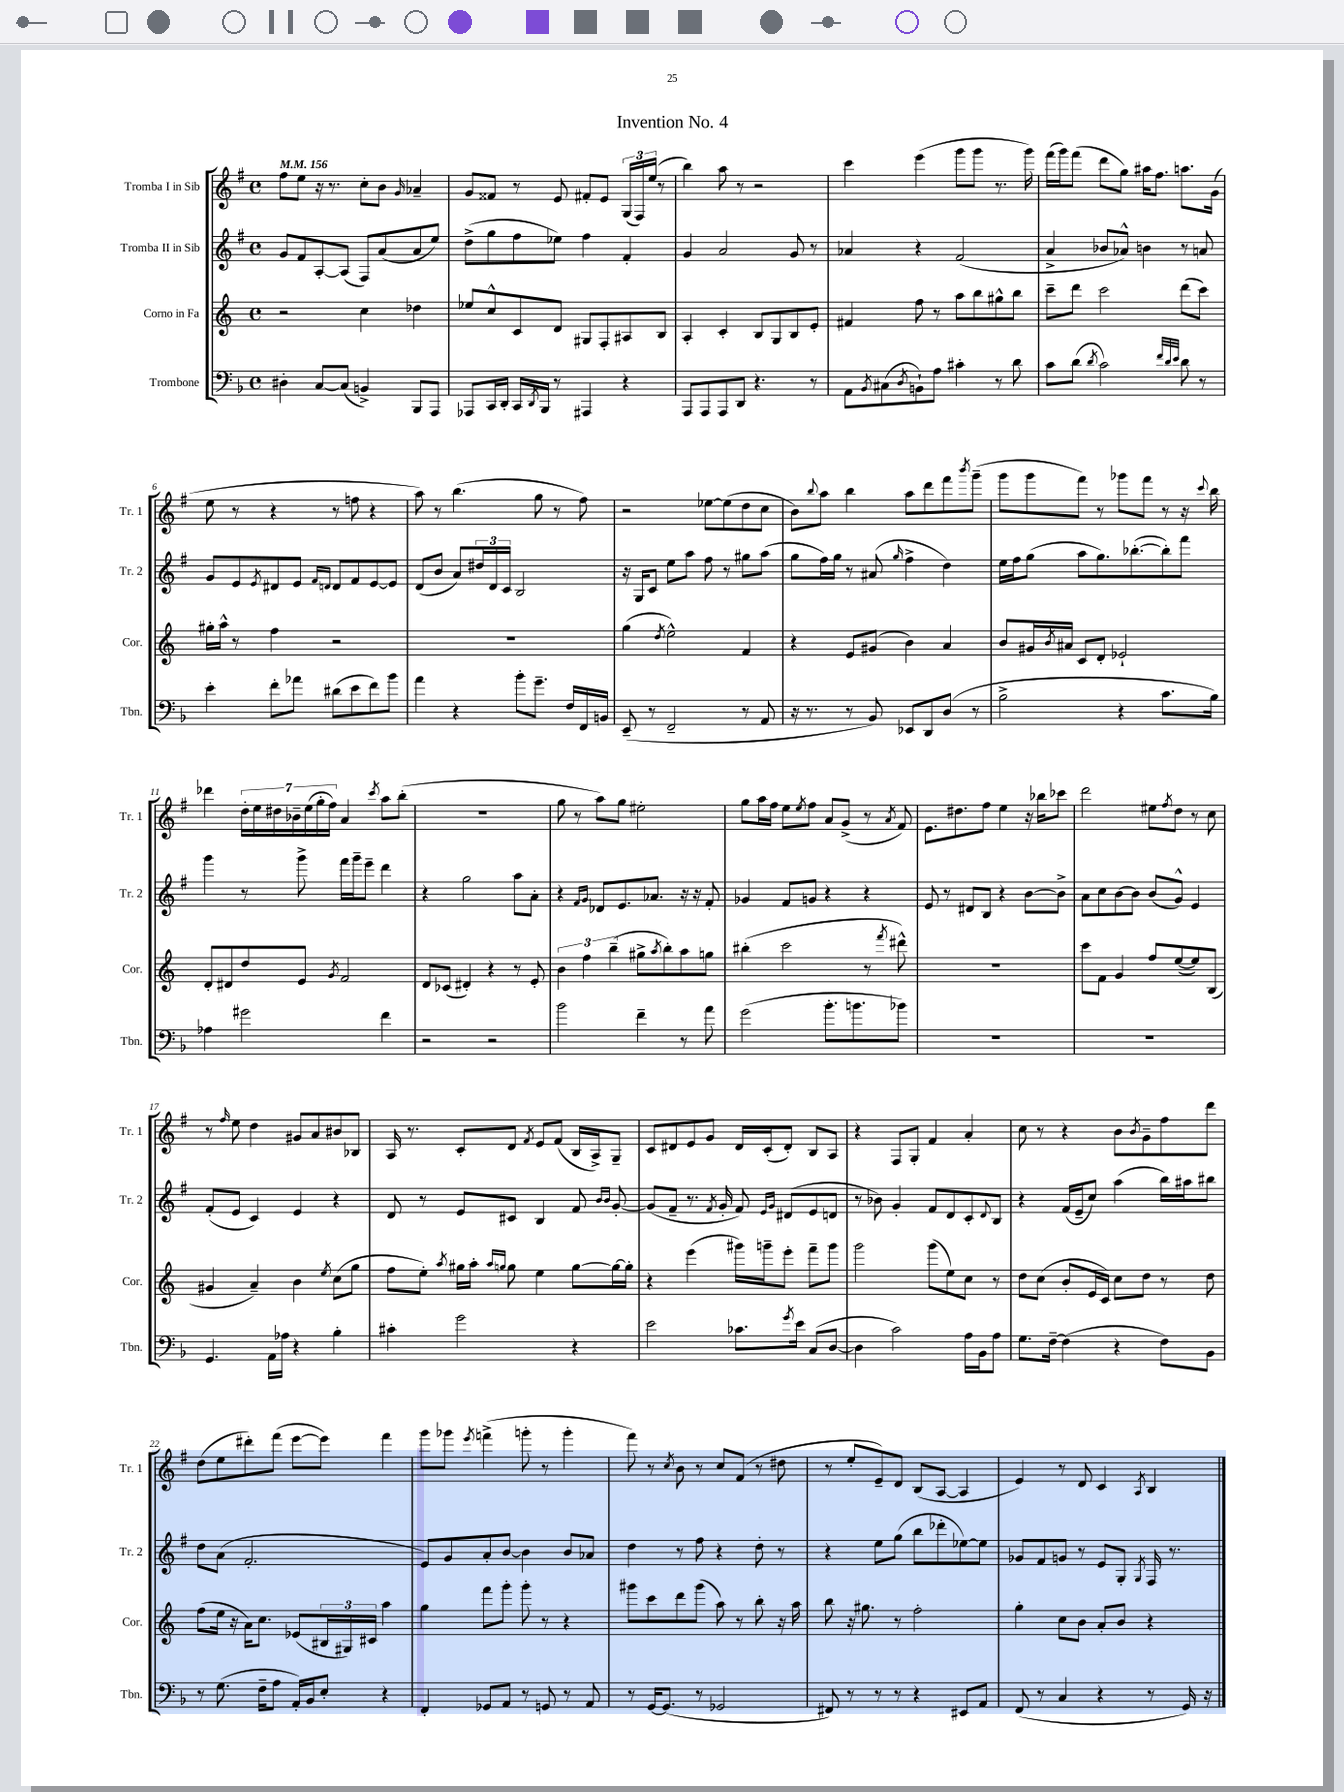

**kern	**kern	**kern	**kern
*staff4	*staff3	*staff2	*staff1
*clefF4	*clefG2	*clefG2	*clefG2
*k[b-]	*k[]	*k[f#]	*k[f#]
*M4/4	*M4/4	*M4/4	*M4/4
*met(c)	*met(c)	*met(c)	*met(c)
*MM156	*MM156	*MM156	*MM156
4D#'	2r	8g	8ff#
.	.	8f#	8ee
[8C	.	[8A'	16r
.	.	.	8.r
(8C]	.	(8A]	.
4BB^)	4cc	8F#)	8cc'
.	.	(8a	8b
.	.	.	16qqg
8BBB-	4dd-	8a	4a-~
8AAA	.	8ee)	.
=	=	=	=
8AAA-	8ee-	(8dd^	8g
16CC	8cc^^	8gg	8f##
16DD'	.	.	.
16CC	8c	8ff#	8r
8qDD	.	.	.
16BBB-	.	.	.
8r	8d	8ee-)	8e
4AAA#	8G#	4ff#	8f#'
.	8F'	.	8e
4r	8A#	4f#'	(24G
.	.	.	24F#)
.	.	.	(24ee
.	8B	.	8r
=	=	=	=
8AAA	4A'	4g	4bb)
8AAA	.	.	.
8AAA	4c'	2a	8aa
8DD	.	.	8r
4.r	8B	.	2r
.	8G	.	.
.	8B	8g	.
8r	8e'	8r	.
=	=	=	=
8AA	4f#	4a-	4ccc
8qBB-	.	.	.
(8C#	.	.	.
8qD	.	.	.
8BB`)	8ff	4r	(4eee
8A	8r	.	.
4c#'	8aa	(2f#	8ggg
.	8bb	.	8ggg
8r	8gg#^^	.	8.r
8d	8bb	.	.
.	.	.	16ggg)
=	=	=	=
8c	8ccc~	4a^	(16fff#
.	.	.	16ggg)
(8d	8ddd	.	(8fff#
8qd	.	.	.
2c)	2ccc	8b-	8ddd
.	.	8a-^^)	8gg)
.	.	4b	16aa#
.	.	.	8.ff#
32qqf	.	.	.
32qqd	.	.	.
32qqe	.	.	.
8d	(8ddd	8r	8.aa
8r	8ccc)	8a	.
.	.	.	(16g
=	=	=	=
4e'	16gg#'	8g	8ee
.	16aa^^	.	.
.	8r	8e	8r
.	.	8qe	.
8f'	4ff	8d#	4r
8a-	.	8e	.
.	.	16qqf#	.
.	.	16qqd	.
(8d#	2r	8d	8r
8e	.	8f#	8ff
8f)	.	[8e	4r
8b-	.	8e]	.
=	=	=	=
4a	1r	(8d	8aa)
.	.	8b	8r
4r	.	8a)	(4.bb
.	.	24dd#	.
.	.	24d	.
.	.	24c	.
8b-'	.	2B	.
8.g~	.	.	8gg
.	.	.	8r
16F	.	.	.
16FF	.	.	8ff#)
16BB	.	.	.
=	=	=	=
(8EE~	(4gg	16r	2r
.	.	16G	.
8r	.	8c	.
.	8qdd	.	.
2FF~	2ee^^)	8ee	.
.	.	8aa	.
.	.	8ff#	[8ee-
.	.	8r	(8ee-]
8r	4f	8gg#	8dd
8AA	.	(8aa	8cc
=	=	=	=
16r	4r	8gg	8b)
8.r	.	.	.
.	.	.	8qqbb
.	.	16ff#)	8aa
.	.	16gg	.
8r	8e	8r	4bb
8BB-)	(8g#	(8a#	.
.	.	16qqgg	.
8EE-	4b)	4ff#^	8aa
8DD	.	.	8ddd
(8D	4a	4dd)	8fff#
.	.	.	8qbbb
8r	.	.	(8ggg~
=	=	=	=
2B-^	8b	16ee	8ggg
.	.	16ff#	.
.	16g#	(8gg	8ggg
.	8qb	.	.
.	16a#	.	.
.	8c	8aa	8fff#)
.	8d'	8.gg)	8r
4r	2e-`	.	8ggg-
.	.	([8.bb-'	.
.	.	.	8fff#
8.c	.	8bb-'])	8r
.	.	8fff#	16r
.	.	.	8qqccc
16B-)	.	.	16bb
=	=	=	=
4A-	8d'	4ggg	4ddd-
.	8d#	.	.
2g#	8dd	8r	28dd'
.	.	.	28ee
.	.	.	28dd#
.	.	.	28b-~
.	8e	8ggg^	.
.	.	.	(28ee
.	.	.	28gg'
.	.	.	28ff#)
.	8qg	.	.
.	2f	16fff#	4a
.	.	16ggg~	.
.	.	8eee~	.
.	.	.	8qccc
4f	.	4ddd	8aa
.	.	.	(8bb'
=	=	=	=
2r	8d	4r	1r
.	(8c-	.	.
.	4d#')	2gg	.
2r	4r	.	.
.	8r	8aa	.
.	8e'	8a'	.
=	=	=	=
2b-	6b	4r	8gg
.	.	.	8r
.	6ff	.	.
.	.	16qqf#	.
.	.	16qqg	.
.	.	8d-	8aa)
.	(6bb~	.	.
.	.	8.e	8gg
4f~	8gg#^	.	2ee#'
.	.	8.a-	.
.	8qaa	.	.
.	8bb')	.	.
8r	8aa	16r	.
.	.	16r	.
8a	8gg	8f#'	.
=	=	=	=
(2g	(4bb#'	4g-	8gg
.	.	.	16aa
.	.	.	16ff#
.	2ccc	8f#	8ee
.	.	.	8qee
.	.	8g	8ff#
8.b-'	.	4r	8a
.	.	.	(8g^
8.b	.	.	.
.	8r	4r	8r
.	8qfff	.	8qa
8b-)	8ddd#^^)	.	8f#)
=	=	=	=
1r	1r	8e	8.e
.	.	8r	.
.	.	.	8.dd#
.	.	8d#	.
.	.	8B	8ff#
.	.	4r	4ee
.	.	[8b	16r
.	.	.	16bb-
.	.	8b^]	8ccc-
=	=	=	=
1r	8ccc	8a	2ddd
.	8f	8cc	.
.	4g	[8b	.
.	.	8b]	.
.	8ff	(8b	8ee#
.	.	.	8qff#
.	([8ee	8g^^)	8dd
.	8ee])	4e	8r
.	(8B	.	8cc
=	=	=	=
4.GG	4g#	(8f#'	8r
.	.	.	16qqff#
.	.	8e	8ee
.	4a~)	4c)	4dd
16AA	.	.	.
16A-	.	.	.
4r	4b	4e	8g#
.	.	.	8a
.	8qee	.	.
4B-'	(8cc	4r	8b#
.	8gg	.	8B-
=	=	=	=
4c#'	8ff	8d	16A
.	.	.	8.r
.	8ee')	8r	.
.	8qaa	.	.
2g	16gg#	8e	8c'
.	16aa'	.	.
.	16qqaa	.	.
.	16qqgg	.	.
.	8gg	8c#	8d
.	.	.	8qf#
.	4ee	4B	8e
.	.	.	(8f#
4r	[8gg	8f#	16B
.	.	.	16A^)
.	.	16qqb	.
.	.	16qqb	.
.	16gg_	[8g'	8G~
.	16gg']	.	.
=	=	=	=
2e	4r	(8g]	8c
.	.	8f#~	8d#
.	(4eee	8.r	8e
.	.	.	8g
.	.	8qf#	.
.	.	16g'	.
8.c-	16ggg#)	8f#)	16d#
.	16ggg~	.	(16c'
.	.	16qqe	.
.	.	16qqg	.
.	8eee'	(8d#	8d#')
8qg	.	.	.
16e	.	.	.
(8C	8fff~	8e	8B
[8D	8ggg	8d	8A
=	=	=	=
4D]	2ggg	8r	4r
.	.	8b-)	.
2c)	.	4g'	8F#
.	.	.	8G'
.	(8ggg	8f#	4f#
.	8ee)	8d	.
16A	8cc	8c'	4a'
16BB-	.	.	.
.	.	8qqd	.
8A	8r	8B	.
=	=	=	=
8.G	8dd	4r	8cc
.	(8cc	.	8r
[16F~	.	.	.
(4F]	8b'	(16f#	4r
.	.	16e~	.
.	16e	8cc)	.
.	16c)	.	.
4r	8cc	(4aa	8b
.	.	.	8qb
.	8dd	.	8g~
8F)	8r	16bb)	8ff#
.	.	16aa#	.
8BB-	8dd	8bb#	8ddd
=	=	=	=
8r	(8ff	8dd	(8dd
(8.G	16ee	(8a	8ee
.	16r	.	.
.	16a)	2.f#'	8ddd#')
16F~	8.cc	.	.
8A	.	.	(8fff#
16AA')	(8e-	.	[8eee
16BB-	.	.	.
8E'	24B#	.	8eee])
.	24G#)	.	.
.	24c#	.	.
4r	4aa	.	4fff#
=	=	=	=
4FF'	4gg	8e)	8ggg
.	.	8g	8ggg-
.	.	.	8qeee
8GG-	8fff	8a'	(4fff^
8AA	8ggg'	[8b	.
8r	8ggg'	4b]	8ggg'
8GG	8r	.	8r
8r	4r	8b	4ggg'
8AA	.	8a-	.
=	=	=	=
8r	8ggg#	4dd	8fff#)
[16GG	8ccc	.	8r
(8.GG]	.	.	.
.	.	.	8qcc
.	8ddd	8r	8b
8r	(8ggg#	8ff#	8r
2GG-	8aa)	4r	8cc
.	8r	.	(8f#
.	8bb'	8dd'	8r
.	16r	8r	8dd#
.	16aa	.	.
=	=	=	=
8FF#)	8bb	4r	8r
8r	16r	.	8ee'
.	8.gg#	.	.
8r	.	8ee	8e~)
8r	8r	(8gg	8d
4r	2ff'	8bb	(8B
.	.	8ddd-'	[8A
8EE#	.	[8ee-)	4A]
8AA	.	8ee-]	.
=	=	=	=
(8FF	4gg'	8g-	4e)
8r	.	8f#	.
4C	8cc	8g	8r
.	8b	8r	8d
4r	8a'	8e	4c
.	8b	8G'	.
.	.	8qG	8qA
8r	4r	16F#	4B
.	.	8.r	.
16GG)	.	.	.
16r	.	.	.
==	==	==	==
*-	*-	*-	*-
